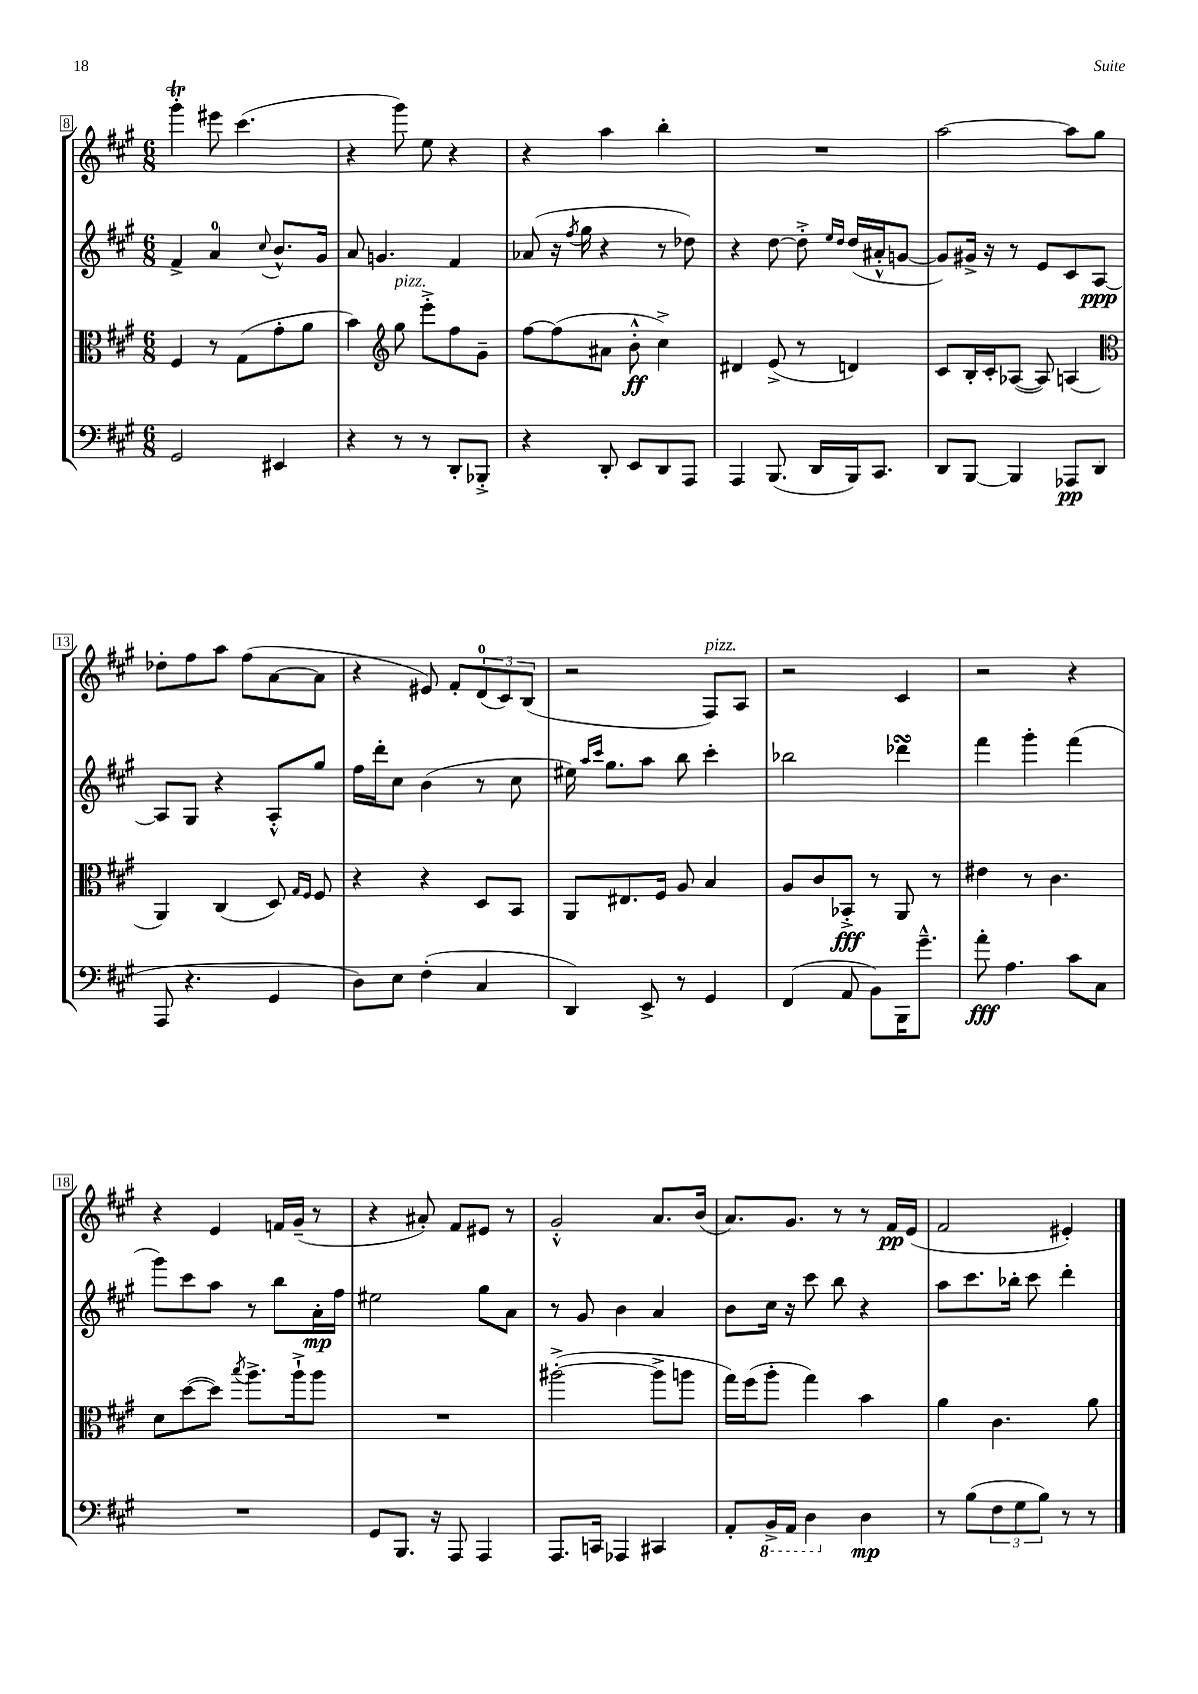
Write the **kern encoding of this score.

**kern	**kern	**kern	**kern
*staff4	*staff3	*staff2	*staff1
*clefF4	*clefC3	*clefG2	*clefG2
*k[f#c#g#]	*k[f#c#g#]	*k[f#c#g#]	*k[f#c#g#]
*M6/8	*M6/8	*M6/8	*M6/8
2GG#	4F#	4f#^	4ggg#'
.	8r	4a	8eee#
.	(8G#	.	(4.ccc#
.	.	8qqcc#	.
4EE#	8g#'	8.b^^	.
.	8a	.	.
.	.	16g#	.
=	=	=	=
4r	4b)	8a	4r
.	.	4.g	.
*	*clefG2	*	*
8r	8gg#	.	8ggg#)
8r	8eee'^	.	8ee
8DD'	8ff#	4f#	4r
8BBB-'^	8g#~	.	.
=	=	=	=
4r	[8ff#	(8a-	4r
.	(8ff#]	16r	.
.	.	8qff#	.
.	.	16gg#	.
8DD'	8a#	4r	4aa
8EE	8b'^^	.	.
8DD	4cc#^)	8r	4bb'
8AAA	.	8dd-)	.
=	=	=	=
4AAA	4d#	4r	2.r
(8.BBB	(8e^	[8dd	.
.	8r	8dd'^]	.
16DD	.	.	.
.	.	16qqee	.
.	.	16qqdd	.
16BBB)	4d)	(16dd	.
8.CC#	.	16a#'^^	.
.	.	[8g	.
=	=	=	=
8DD	8c#	8g])	[2aa
[8BBB	16B'	16g#^	.
.	16c#'	16r	.
4BBB]	([8A-	8r	.
.	8A-])	8e	.
8AAA-	(4A	8c#	8aa]
(8DD	.	[8A	8gg#
=	=	=	=
*	*clefC3	*	*
8AAA	4AA)	8A]	8dd-'
4.r	.	8G#	8ff#
.	(4C#	4r	8aa
.	.	.	(8ff#
4GG#	8D)	8A'^^	[8a
.	16qqG#	.	.
.	16qqF#	.	.
.	8F#	8gg#	8a]
=	=	=	=
8D)	4r	16ff#	4r
.	.	16ddd'	.
8E	.	8cc#	.
(4F#'	4r	(4b	8e#)
.	.	.	8f#'
4C#	8D	8r	(12d
.	.	.	12c#)
.	8BB	8cc#	.
.	.	.	(12B
=	=	=	=
4DD)	8AA	16ee#)	2r
.	.	16qqaa	.
.	.	16qqccc#	.
.	.	8.gg#	.
.	8.E#	.	.
8EE^	.	8aa	.
.	16F#	.	.
8r	8A	8bb	.
4GG#	4B	4ccc#'	8F#)
.	.	.	8A
=	=	=	=
(4FF#	8A	2bb-	2r
.	8c#	.	.
8AA	8BB-'^	.	.
8BB)	8r	.	.
16BBB	8AA	4ddd-	4c#
8.g#~^^	.	.	.
.	8r	.	.
=	=	=	=
8a'	4e#	4fff#	2r
4.A	.	.	.
.	8r	4ggg#'	.
.	4.c#	.	.
8c#	.	(4fff#	4r
8C#	.	.	.
=	=	=	=
2.r	8d	8ggg#)	4r
.	([8dd	8ccc#	.
.	8dd])	8aa	4e
.	8qbb	.	.
.	8.aa^	8r	.
.	.	8bb	16f
.	16aa`^	.	(16g#~
.	8aa	16a'	8r
.	.	16ff#	.
=	=	=	=
8GG#	2.r	2ee#	4r
8.BBB	.	.	.
.	.	.	8a#')
16r	.	.	.
8AAA	.	.	8f#
4AAA	.	8gg#	8e#
.	.	8a	8r
=	=	=	=
8.AAA	([2aa#'^	8r	2g#'^^
.	.	8g#	.
16CC	.	.	.
4AAA-	.	4b	.
4CC#	8aa#^]	4a	8.a
.	8aa	.	.
.	.	.	(16b
=	=	=	=
8AA'	16gg#)	8b	8.a)
.	(16ff#	.	.
16BBB^	8aa'	16cc#	.
16AAA	.	16r	8.g#
4DD	4gg#)	8ccc#	.
.	.	8bb	8r
4D	4b	4r	8r
.	.	.	16f#
.	.	.	(16e
=	=	=	=
8r	4a	8aa	2f#
(8B	.	8.ccc#	.
12F#	4.c#	.	.
.	.	16bb-'	.
12G#	.	.	.
.	.	8ccc#	.
12B)	.	.	.
8r	.	4ddd'	4e#')
8r	8a	.	.
==	==	==	==
*-	*-	*-	*-
